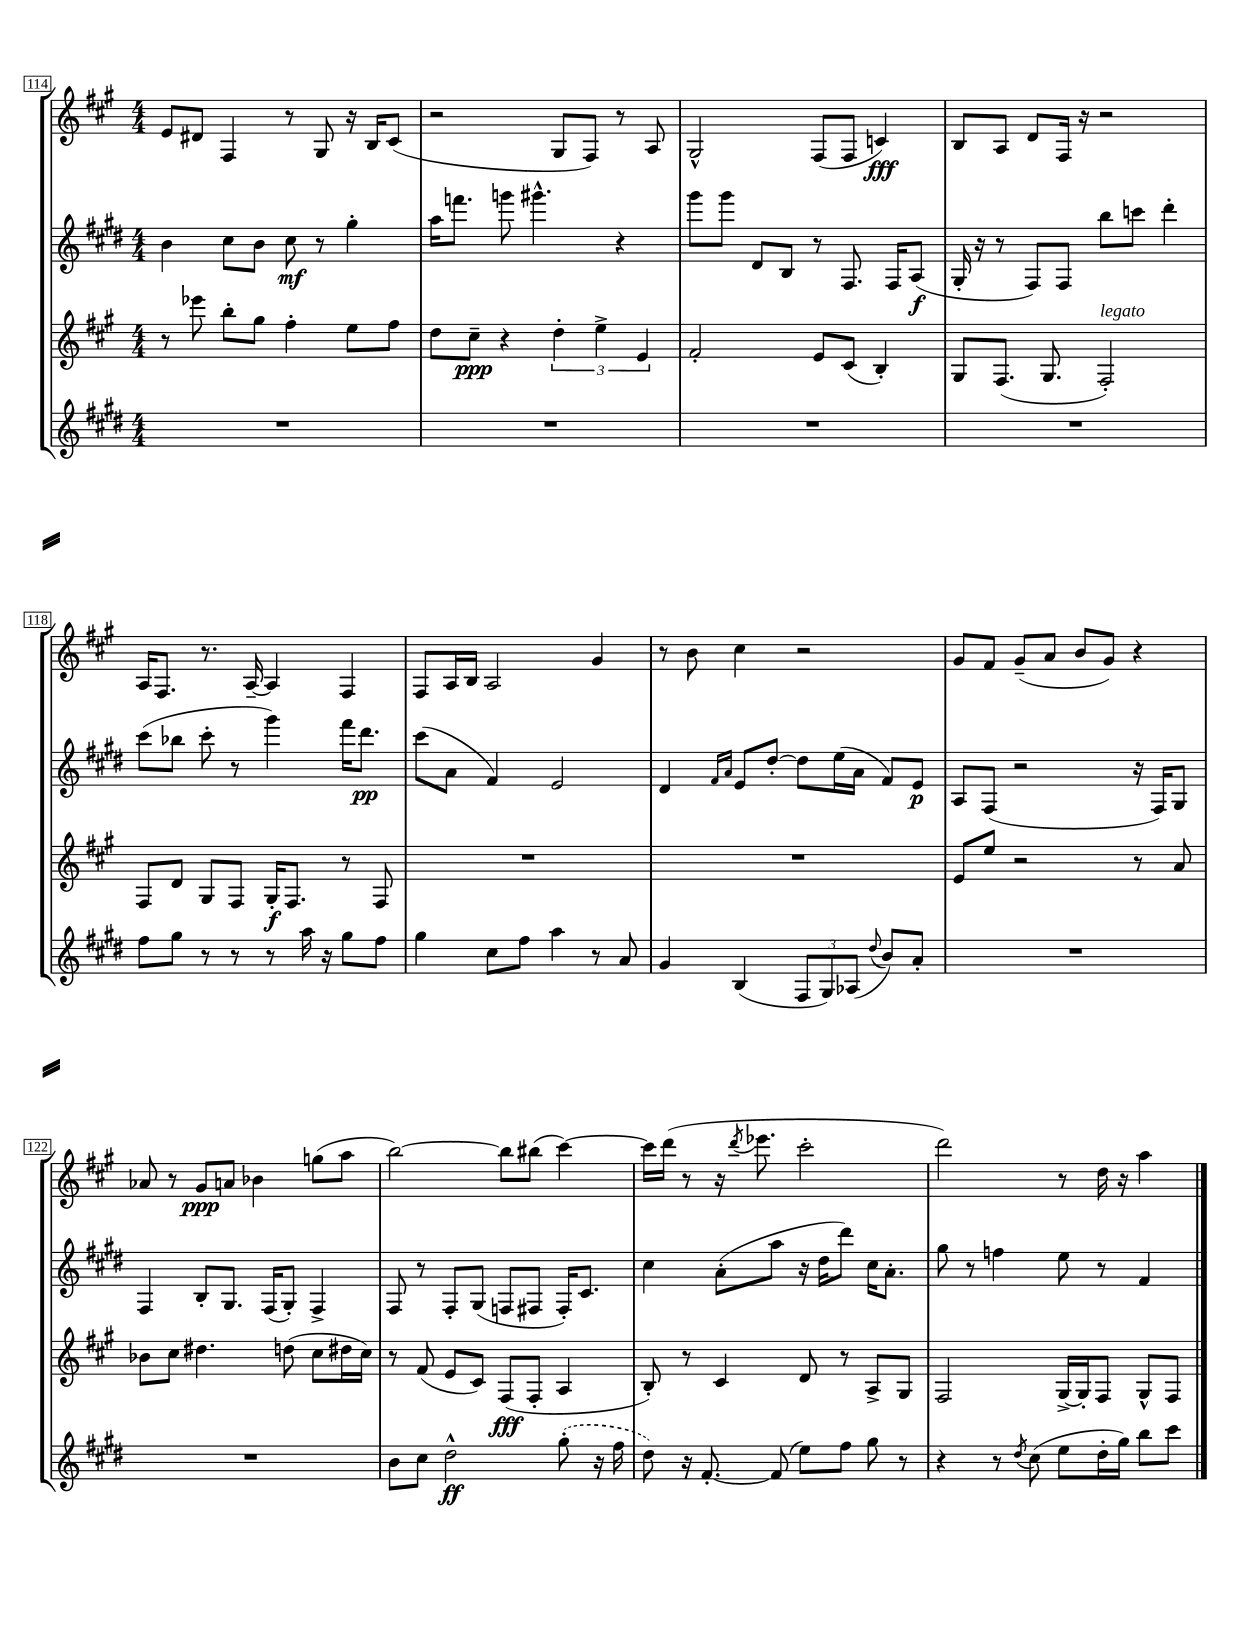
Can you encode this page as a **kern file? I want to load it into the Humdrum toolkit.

**kern	**kern	**kern	**kern
*staff4	*staff3	*staff2	*staff1
*clefG2	*clefG2	*clefG2	*clefG2
*k[f#c#g#d#]	*k[f#c#g#]	*k[f#c#g#d#]	*k[f#c#g#]
*M4/4	*M4/4	*M4/4	*M4/4
1r	8r	4b	8e
.	8eee-	.	8d#
.	8bb'	8cc#	4F#
.	8gg#	8b	.
.	4ff#'	8cc#	8r
.	.	8r	8G#
.	8ee	4gg#'	16r
.	.	.	16B
.	8ff#	.	(8c#
=	=	=	=
1r	8dd	16aa	2r
.	.	8.fff	.
.	8cc#~	.	.
.	4r	8ggg	.
.	.	4.ggg#^^	.
.	6dd'	.	8G#
.	.	.	8F#)
.	6ee^	.	.
.	.	4r	8r
.	6e	.	.
.	.	.	8A
=	=	=	=
1r	2f#'	8ggg#	2G#^^
.	.	8ggg#	.
.	.	8d#	.
.	.	8B	.
.	8e	8r	(8F#
.	(8c#	8.F#	8F#
.	4B')	.	4c)
.	.	16F#	.
.	.	(8A	.
=	=	=	=
1r	8G#	16G#'	8B
.	.	16r	.
.	(8.F#	8r	8A
.	.	8F#)	8d
.	8.G#	.	.
.	.	8F#	16F#
.	.	.	16r
.	2F#')	8bb	2r
.	.	8ccc	.
.	.	4ddd#'	.
=	=	=	=
8ff#	8F#	(8ccc#	16A
.	.	.	8.F#
8gg#	8d	8bb-	.
8r	8G#	8ccc#'	8.r
8r	8F#	8r	.
.	.	.	[16A~
8r	16G#'	4ggg#)	4A]
.	8.F#	.	.
16aa	.	.	.
16r	.	.	.
8gg#	8r	16fff#	4F#
.	.	8.ddd#	.
8ff#	8F#	.	.
=	=	=	=
4gg#	1r	(8ccc#	8F#
.	.	8a	16A
.	.	.	16B
8cc#	.	4f#)	2A
8ff#	.	.	.
4aa	.	2e	.
8r	.	.	4g#
8a	.	.	.
=	=	=	=
4g#	1r	4d#	8r
.	.	.	8b
.	.	16qqf#	.
.	.	16qqa	.
(4B	.	8e	4cc#
.	.	[8dd#'	.
12F#	.	8dd#]	2r
12G#)	.	.	.
.	.	(16ee	.
(12A-	.	.	.
.	.	16a	.
8qqdd#	.	.	.
8b)	.	8f#)	.
8a'	.	8e	.
=	=	=	=
1r	8e	8A	8g#
.	8ee	(8F#	8f#
.	2r	2r	(8g#~
.	.	.	8a
.	.	.	8b
.	.	.	8g#)
.	8r	16r	4r
.	.	16F#)	.
.	8a	8G#	.
=	=	=	=
1r	8b-	4F#	8a-
.	8cc#	.	8r
.	4.dd#	8B'	8g#
.	.	8.G#	8a
.	.	.	4b-
.	.	(16F#	.
.	(8dd	8G#')	.
.	8cc#	4F#^	(8gg
.	16dd#	.	8aa
.	16cc#)	.	.
=	=	=	=
8b	8r	8F#	[2bb)
8cc#	(8f#	8r	.
2dd#^^	8e	8F#'	.
.	8c#)	(8G#	.
.	(8F#	8F	8bb]
.	8F#'	8F#	(8bb#
(8gg#'	4A	16F#')	[4ccc#)
.	.	8.c#	.
16r	.	.	.
16ff#	.	.	.
=	=	=	=
8dd#)	8B')	4cc#	16ccc#]
.	.	.	(16ddd
16r	8r	.	8r
[8.f#'	.	.	.
.	4c#	(8a'	16r
.	.	.	8qddd
.	.	.	8.eee-
(8f#]	.	8aa	.
8ee)	8d	16r	2ccc#'
.	.	16dd#	.
8ff#	8r	8ddd#)	.
8gg#	8A^	16cc#	.
.	.	8.a'	.
8r	8G#	.	.
=	=	=	=
4r	2F#	8gg#	2ddd)
.	.	8r	.
8r	.	4ff	.
8qdd#	.	.	.
(8cc#	.	.	.
8ee	[16G#^	8ee	8r
.	16G#']	.	.
16dd#'	8F#	8r	16dd
16gg#)	.	.	16r
8bb	8G#^^	4f#	4aa
8ccc#	8F#	.	.
==	==	==	==
*-	*-	*-	*-
